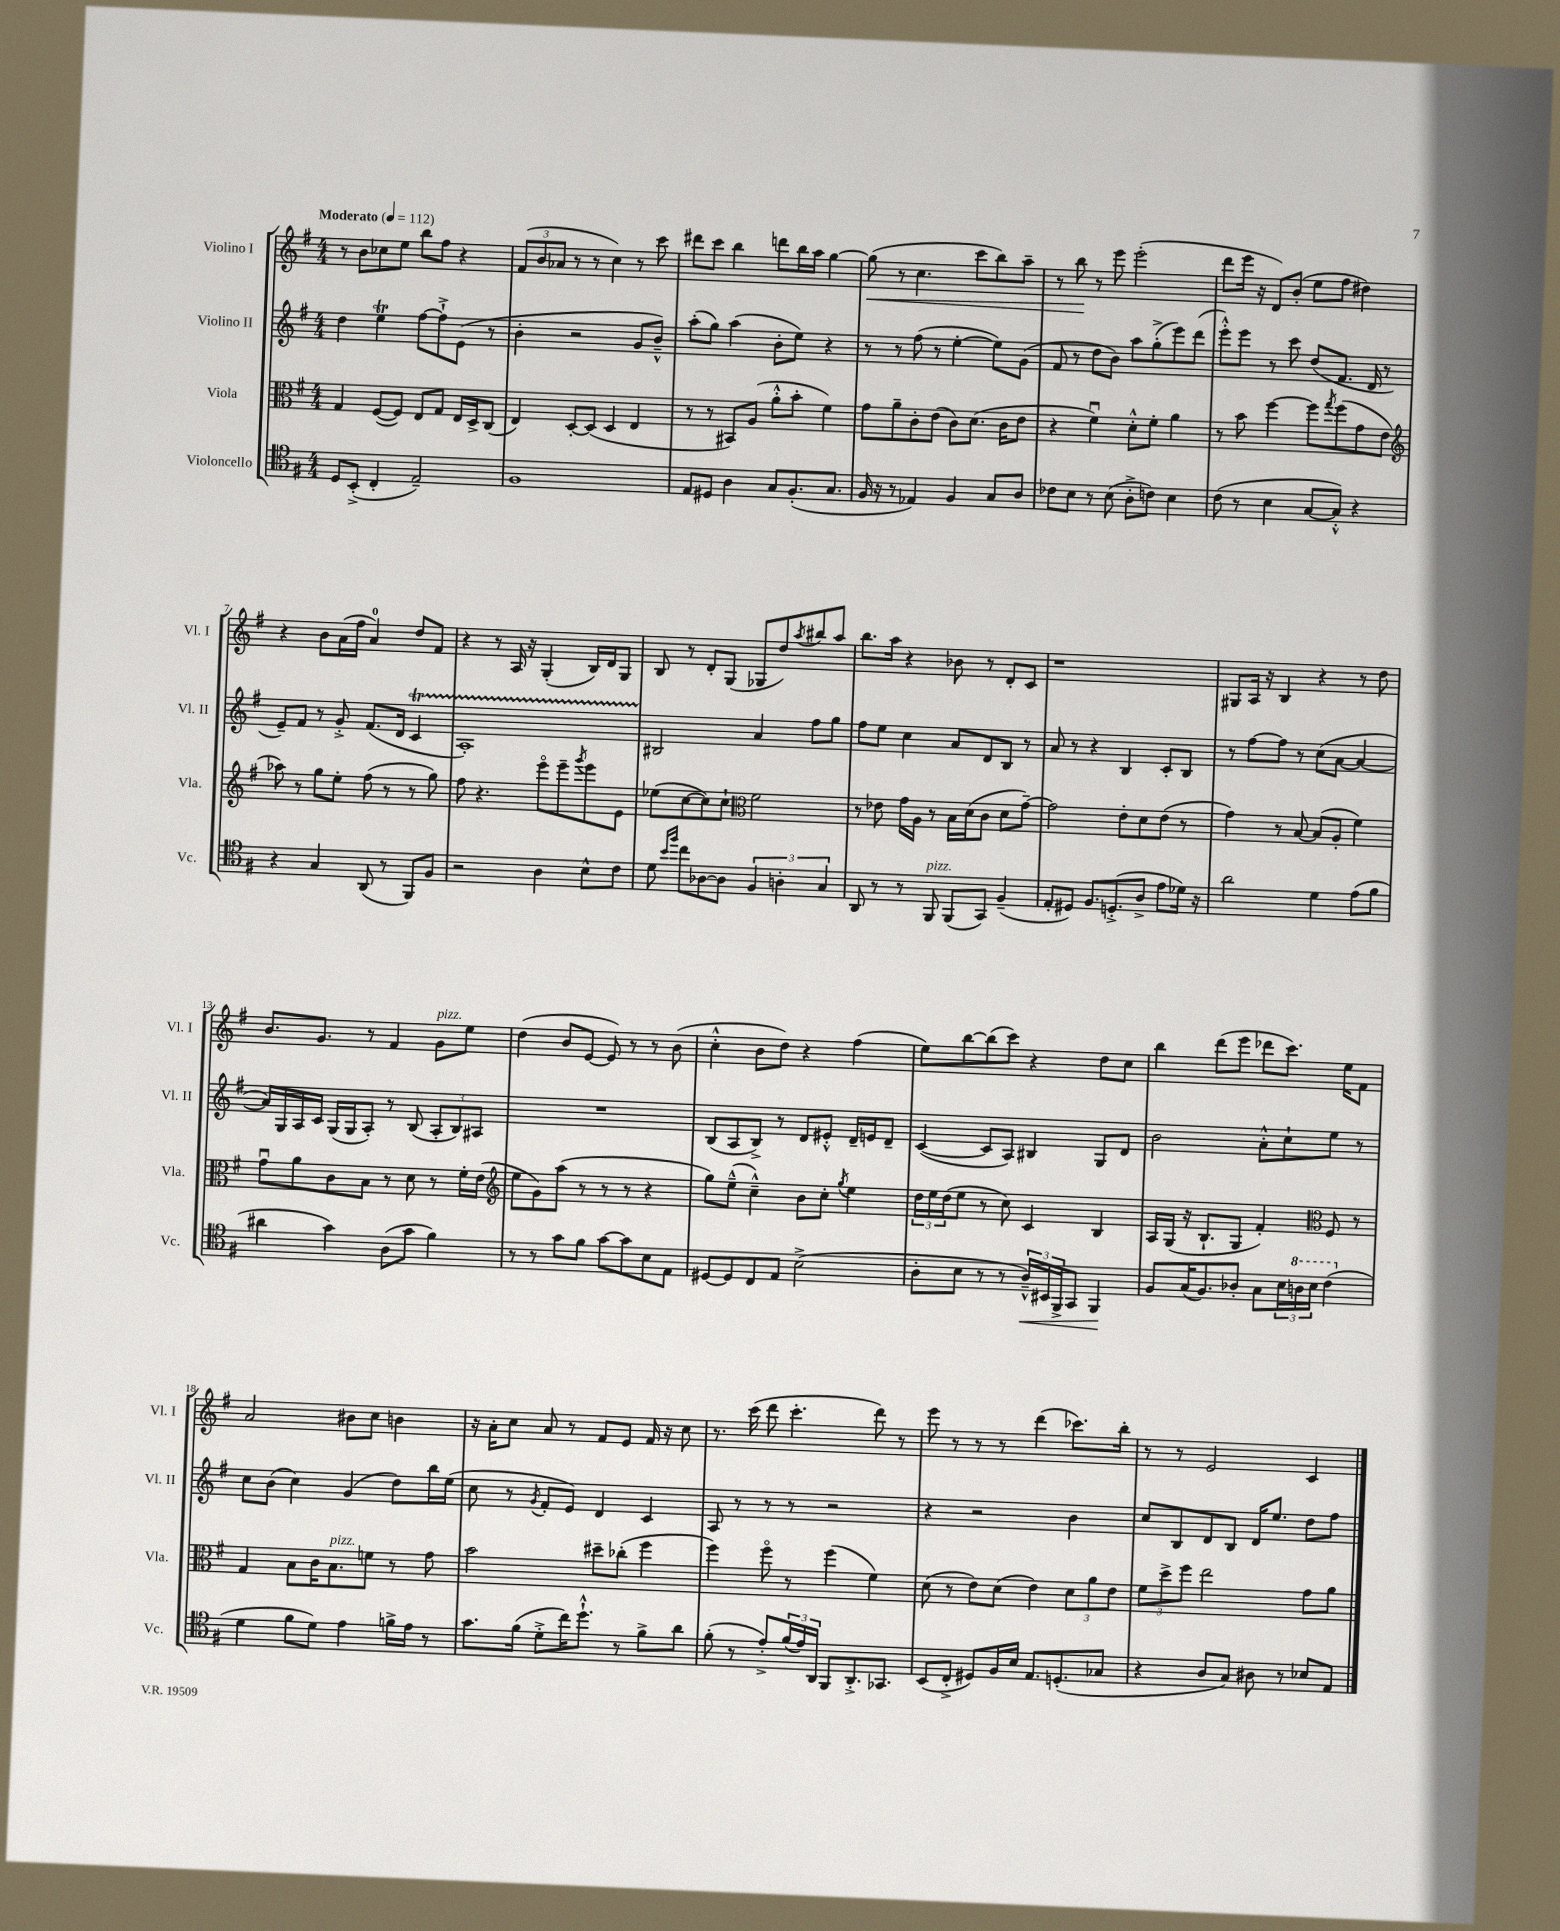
<<
\new StaffGroup <<
\new Staff = "s0" \with { instrumentName = "Violino I" shortInstrumentName = "Vl. I" } {
    \clef treble \key g \major \numericTimeSignature \time 4/4 \tempo "Moderato" 4 = 112
    r8 b'8 ces''8 e''8 b''8 fis''8 r4 |
    \tuplet 3/2 { fis'8( b'8 aes'8 } r8 r8 c''4) r8 c'''8 |
    dis'''8 c'''8 b''4 d'''8 b''16 a''16 g''4~ |
    g''8\<( r8 c''4. c'''8 b''8) a''8-- |
    r8 b''8\! r8 e'''8 e'''2-.( |
    d'''8 e'''16 r16 d'8) b'8-.( e''8 fis''8 dis''4) |
    r4 b'8 a'16( fis''16 a'4-0) d''8 fis'8 |
    r4 r8 a16 r16 g4-.( b16) d'16 g8 |
    b8 r8 d'8-. g8( ges8 d''8) \acciaccatura { a''8 } bis''8 a''8 |
    b''8. a''16 r4 bes'8 r8 d'8-. c'8 |
    r1 |
    gis8 a16 r16 b4 r4 r8 d''8 |
    b'8. g'8. r8 fis'4 g'8^\markup { \italic "pizz." } e''8 |
    d''4( b'8 e'8~ e'8) r8 r8 b'8( |
    c''4-.-^ b'8 d''8) r4 fis''4( |
    e''8) b''8~ b''8( c'''8) r4 d''8 c''8 |
    b''4 d'''8( e'''8 des'''8 c'''8.) e''16 fis'8 |
    a'2 bis'8 c''8 b'4 |
    r16 a'16-. c''8 a'8 r8 fis'8 e'8 fis'16 r16 c''8 |
    r8. c'''16( d'''8 c'''4.-. d'''8) r8 |
    e'''8 r8 r8 r8 d'''4( ces'''8.) b''16-. |
    r8 r8 e'2 c'4 \bar "|." |
}
\new Staff = "s1" \with { instrumentName = "Violino II" shortInstrumentName = "Vl. II" } {
    \clef treble \key g \major \numericTimeSignature \time 4/4
    d''4 e''4\trill fis''8~ fis''8-!-> e'8( r8 |
    b'4-. r2 g'8 b'8---^) |
    a''8-.( g''8) a''4( b'8-. e''8) r4 |
    r8 r8 fis''8( r8 e''4~-. e''8) g'8( |
    fis'8 r8 d''8 b'8) a''8 g''8-.->( e'''8) d'''8( |
    e'''8-.-^) e'''8 r8 c'''8 d''8( fis'8. d'16 r8 |
    e'8--) fis'8 r8 g'8-.-> fis'8.( d'16 c'4\startTrillSpan |
    a1-.) |
    bis2\stopTrillSpan a'4 fis''8 g''8 |
    fis''8 e''8 c''4 a'8 d'8 b8 r8 |
    a'8 r8 r4 b4 c'8-. b8 |
    r8 fis''8~ fis''8 r8 c''8( a'8~ a'4~ |
    a'16) g16 a16 c'16 g16( g16 a8-.) r8 b8( \tuplet 3/2 { a8-. b8) ais8 } |
    R1 |
    b8( a8 b8->) r8 d'8 eis'8-.-^ d'16-- e'16 d'8-- |
    c'4~( c'8 a8) bis4 g8 d'8 |
    b'2 a'8-.-^ c''8-! e''8 r8 |
    c''8 b'8( c''4) g'4( d''8) b''16 e''16( |
    c''8 r8 \acciaccatura { g'8 } fis'8-. e'8) d'4 c'4 |
    a8 r8 r8 r8 r2 |
    r4 r2 b'4 |
    c''8 b8 d'8 b8 d'16 e''8. d''8 fis''8 \bar "|." |
}
\new Staff = "s2" \with { instrumentName = "Viola" shortInstrumentName = "Vla." } {
    \clef alto \key g \major \numericTimeSignature \time 4/4
    g4 fis8~( fis8) e8 g8 e16 d16-> c8( |
    e4) d8~-. d8( d4 e4 |
    r8 r8 bis,8) a8( a'8-.-^ b'8-. fis'4) |
    g'8 a'8-- c'8-. e'8( c'8) d'8.( c'16 e'8 |
    r4 fis'4\downbow) d'8-.-^ fis'8-. a'4 |
    r8 b'8 fis''4~ fis''8 \acciaccatura { g''8 } fis''8( g'8 e'8 |
    \clef treble aes''8) r8 g''8 e''8-. fis''8( r8 r8 g''8) |
    fis''8 r4. e'''8\flageolet e'''8-- \acciaccatura { g'''8 } e'''8 e'8 |
    ees''8( c''8~ c''8) c''8-! \clef alto fis'2 |
    r8 ees'8 g'16 a16 r8 b16 d'16( c'8 d'8 g'8~--) |
    g'2 e'8-. d'8 e'8( r8 |
    g'4) r8 b8~ b8( a8-. fis'4) |
    g'8\downbow a'8 c'8 b8 r8 d'8 r8 fis'16-. e'16( |
    \clef treble e''8 g'8) a''8( r8 r8 r8 r4 |
    g''8) e''8---^( c''4---^) b'8 c''8-. \acciaccatura { g''8 } e''4 |
    \tuplet 3/2 { d''16 e''16 d''16( } e''8 r8 c''8) c'4 b4 |
    a16 g16( r16 b8.-! g8 fis'4-.) \clef alto fis8 r8 |
    g4 b8 c'16 b8.^\markup { \italic "pizz." } f'8 r8 g'8 |
    b'2 dis''8-- ces''8-.( fis''4 |
    fis''4) fis''8\flageolet r8 fis''4( fis'4) |
    d'8( r8 e'8) d'8( e'4) \tuplet 3/2 { d'8 a'8 e'8 } |
    \tuplet 3/2 { fis'8 d''8-> fis''8 } e''2 g'8 a'8 \bar "|." |
}
\new Staff = "s3" \with { instrumentName = "Violoncello" shortInstrumentName = "Vc." } {
    \clef tenor \key g \major \numericTimeSignature \time 4/4
    d8 b,8-.->( c4-. e2--) |
    fis1 |
    e8 dis8 a4 g8 fis8.-.( g8. |
    fis16 r16 r8 ees4) fis4 g8 a8 |
    ces'8 b8 r8 b8( a8-.-> c'8) b4 |
    c'8( r8 b4 g8~ g8-.-^) r4 |
    r4 g4 a,8( r8 fis,8) fis8 |
    r2 a4 b8-^ c'8 |
    d'8 \grace { b'16 fis''16 } c''8 aes8~ aes8 \tuplet 3/2 { fis4 a4-. g4 } |
    a,8 r8 r8 fis,8^\markup { \italic "pizz." } fis,8( g,8) fis4--( |
    e8-. dis8) fis8. d8.-.->( a8-> e'8 des'16) r16 |
    a'2 d'4 e'8( fis'8 |
    ais'4 g'4) a8( g'8 fis'4) |
    r8 r8 g'8 fis'8 g'8~ g'8 b8 e8 |
    dis8~ dis8 c8 e8 b2->( |
    a8-. b8 r8 r8 \tuplet 3/2 { a16---^\<) bis,16 fis,16-> } g,8 fis,4\! |
    fis8 g16( fis8.) aes8-. g8 \tuplet 3/2 { b16 \ottava #1 a'!16 b'16 } c''4( \ottava #0 |
    d'4 fis'8 d'8) e'4 f'16-> e'16 r8 |
    g'8. fis'16( d'8-.-> c''16) d''8.-!-^ r8 fis'8-> a'8 |
    fis'8-.( r8 e'8-.->) \tuplet 3/2 { fis'16( e'16) a,16 } fis,8 a,8.-.-> ges,8. |
    b,8( c8-.-> dis8) fis16 b16 e8. d8.-.( ges8 |
    r4 a8 g8) ais8 r8 bes8 e8 \bar "|." |
}
>>
>>
